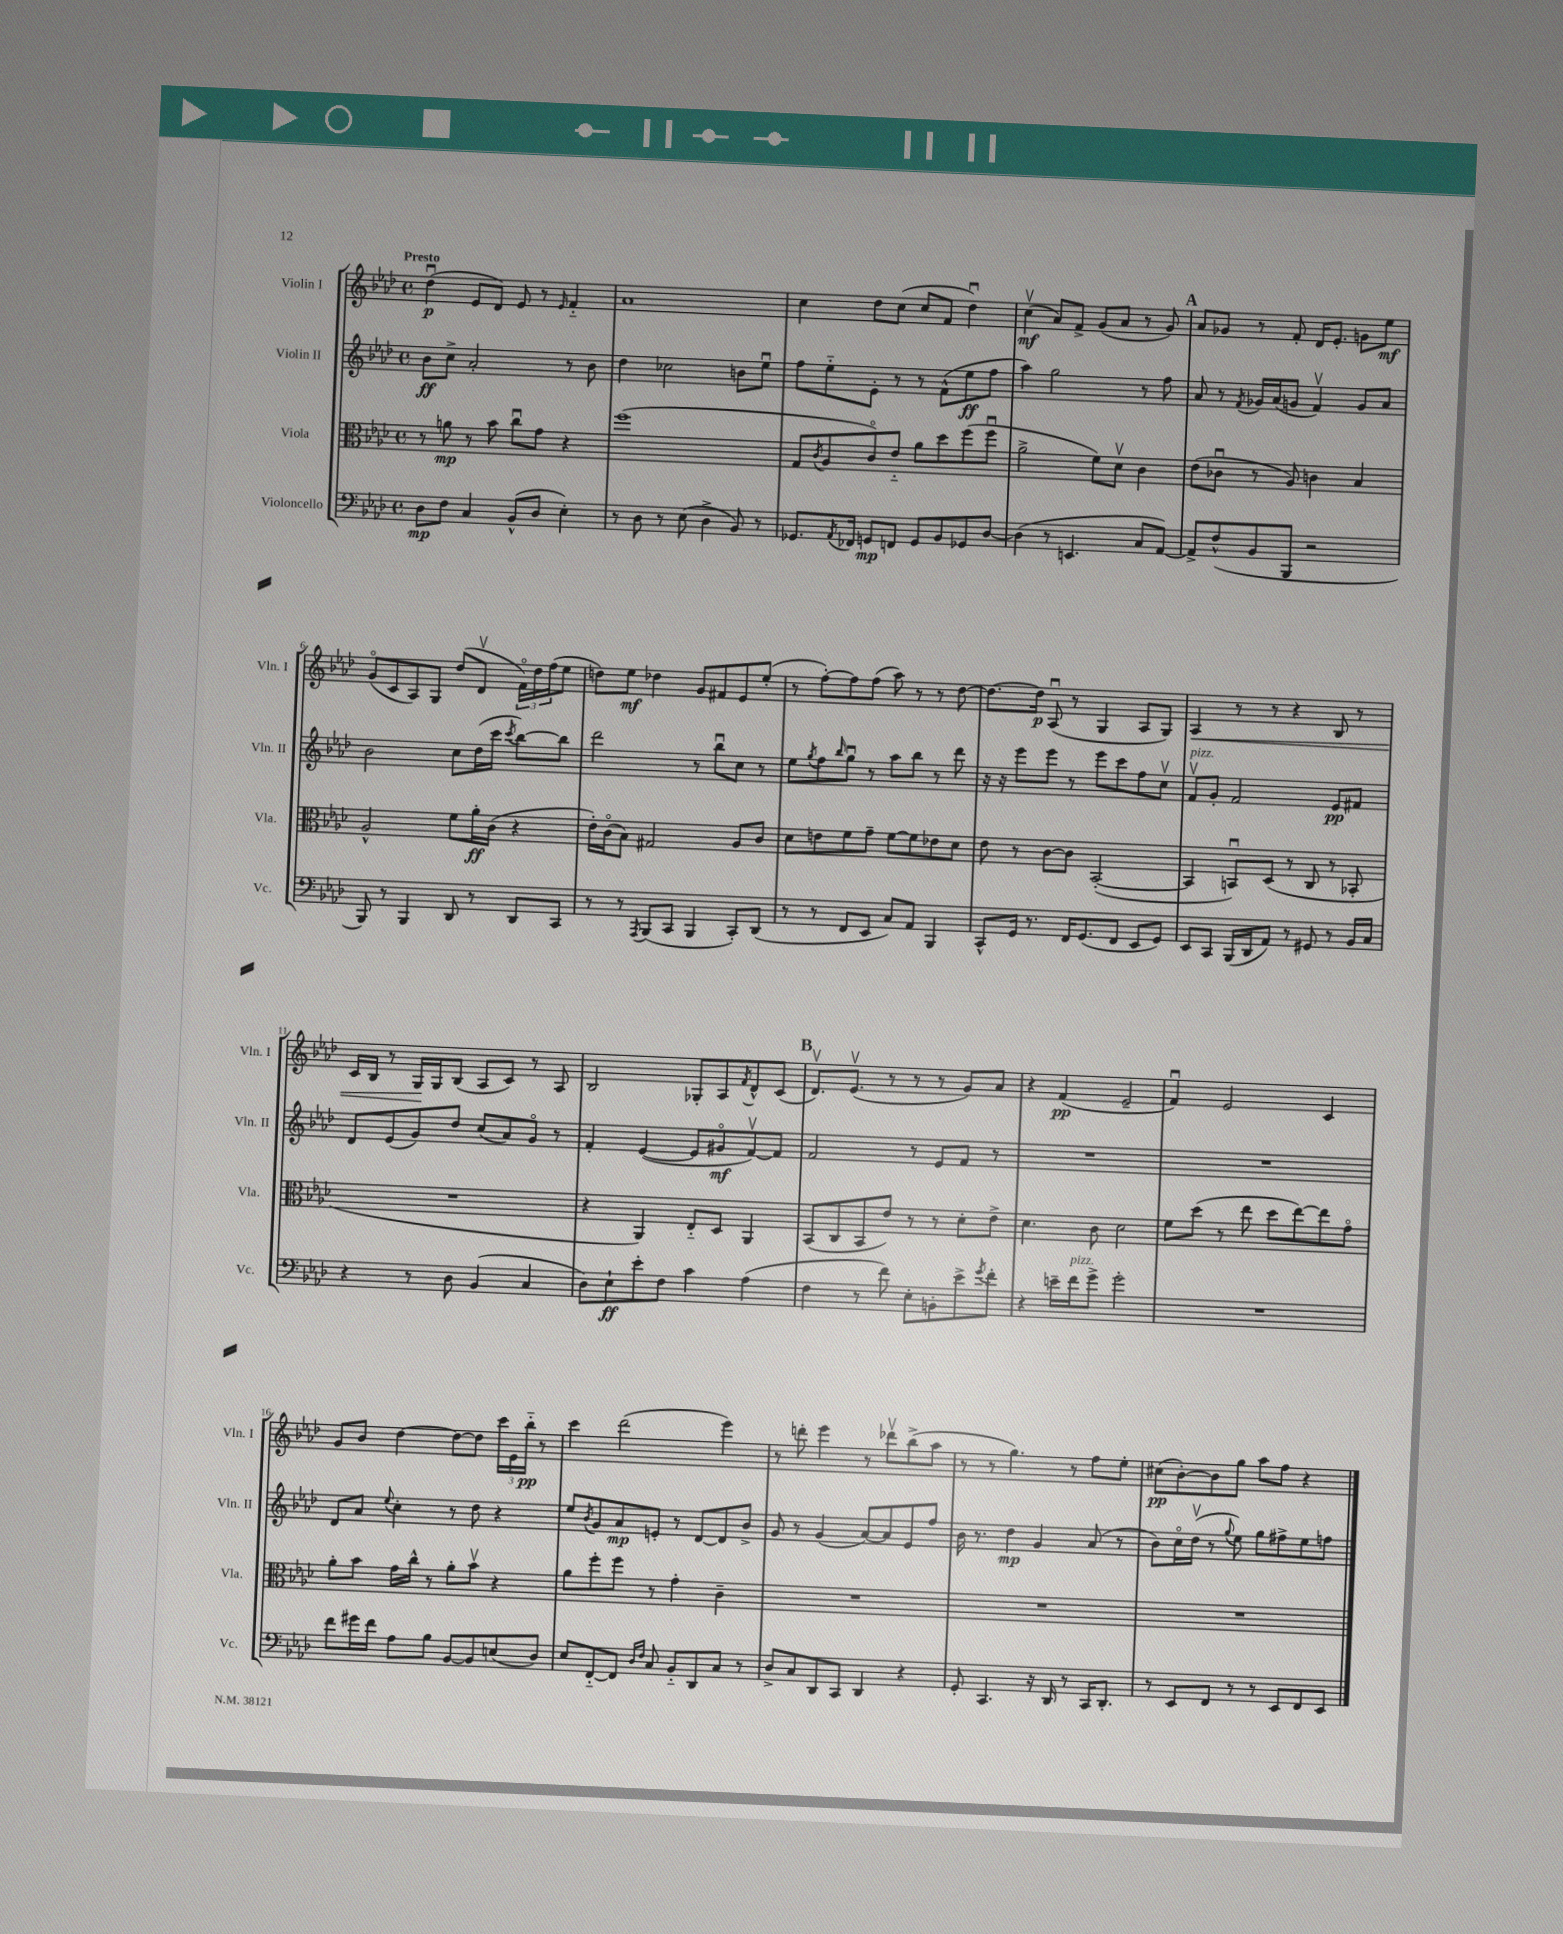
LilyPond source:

<<
\new StaffGroup <<
\new Staff = "s0" \with { instrumentName = "Violin I" shortInstrumentName = "Vln. I" } {
    \clef treble \key aes \major \defaultTimeSignature \time 4/4 \tempo "Presto"
    des''4\downbow\p( ees'8 des'8) ees'8 r8 \grace { ees'16 } f'4-_ |
    aes'1 |
    c''4 des''8 c''8( c''8 f'8 des''4\downbow) |
    c''4\upbow\mf( aes'8) f'8-> g'8( aes'8 r8 g'8) |
    \mark \markup { \bold "A" } aes'8 ges'8 r8 f'8-. des'16 ees'8.-. g'8 ees''8\mf |
    g'8\flageolet( c'8 aes8) g8 des''8( des'8\upbow \tuplet 3/2 { f'16\flageolet) des''16 f''16( } ees''8 |
    d''8) ees''8\mf des''4 g'8 fis'8 ees'8 ees''8-.( |
    r8 f''8~-.) f''8 f''8( aes''8) r8 r8 des''8~ |
    des''8.~ des''16\p aes8\downbow( r8 g4 aes8 g8) |
    aes4\< r8 r8 r4 bes8 r8 |
    c'16 bes16 r8 g16\! g16 bes8( aes8 c'8) r8 aes8 |
    bes2 ges8-. aes8 \acciaccatura { f'8 } des'8-^ c'8( |
    \mark \markup { \bold "B" } des'8.\upbow) ees'8.\upbow( r8 r8 r8 g'8) aes'8 |
    r4 f'4\pp( ees'2-- |
    f'4\downbow) ees'2 c'4 |
    g'8 bes'8 des''4~ des''8~ des''8 \tuplet 3/2 { c'''16 ees'16 bes''16-_\pp } r8 |
    c'''4 des'''2( ees'''4) |
    r8 d'''8-. ees'''4 r8 des'''8\upbow bes''8->( aes''8 |
    r8 r8 g''4.) r8 f''8 ees''8-. |
    cis''8\pp( bes'8~-.) bes'8 g''8 aes''8 f''8 r4 \bar "|." |
}
\new Staff = "s1" \with { instrumentName = "Violin II" shortInstrumentName = "Vln. II" } {
    \clef treble \key aes \major \defaultTimeSignature \time 4/4
    bes'8\ff c''8-> aes'2-. r8 bes'8 |
    des''4 ces''2 b'8 ees''8\downbow |
    f''8 ees''8-_ ees'8-. r8 r8 f'8-^( ees''8\ff f''8 |
    aes''4) g''2 r8 f''8 |
    \mark \markup { \bold "A" } aes'8 r8 \acciaccatura { f'8 } ges'16 aes'16( g'8 f'4\upbow) g'8 aes'8 |
    bes'2 c''8 des''16( c'''16 \acciaccatura { c'''8 } bes''8~) bes''8 |
    des'''2 r8 bes''8\downbow c''8 r8 |
    ees''8 \acciaccatura { g''8 } f''8 \grace { bes''16 } g''8\downbow r8 aes''8 bes''8 r8 des'''8 |
    r16 r16 ees'''8 ees'''8 r8 ees'''8 c'''8 f''8 c''8\upbow |
    f'8\upbow^\markup { \italic "pizz." } g'8-. f'2 ees'8\pp fis'8 |
    des'8 ees'8( g'8) des''8 c''8( aes'8) g'8\flageolet r8 |
    f'4-. ees'4~( ees'8 gis'8\flageolet\mf f'8~\upbow) f'8 |
    \mark \markup { \bold "B" } f'2 r8 ees'8 f'8 r8 |
    R1 |
    R1 |
    des'8 aes'8 \appoggiatura { ees''8 } c''4-. r8 des''8 r4 |
    ees''8 \acciaccatura { bes'8 } g'8 aes'8\mp e'8-. r8 des'8~ des'8 bes'8-> |
    g'8 r8 g'4( aes'8~) aes'8 ees'8 f''8 |
    bes'16 r8. des''4\mp g'4 aes'8( r8 |
    bes'8) c''16\flageolet des''16\upbow( r8 \appoggiatura { g''8 } ees''8) g''8 fis''8-> ees''8 f''8 \bar "|." |
}
\new Staff = "s2" \with { instrumentName = "Viola" shortInstrumentName = "Vla." } {
    \clef alto \key aes \major \defaultTimeSignature \time 4/4
    r8 a'8\mp r8 bes'8 c''8\downbow g'8 r4 |
    f''1( |
    g8 \acciaccatura { c'8 } aes8 c'8\flageolet) ees'8-_ aes'8 des''8 f''8( f''8\downbow |
    aes'2-> f'8) des'8\upbow c'4 |
    \mark \markup { \bold "A" } ees'8( ces'8\downbow r8 aes8) c'4 bes4 |
    aes2-^ f'8 aes'16-.\ff c'16( r4 |
    ees'16-.) c'16\flageolet( bes8) gis2 aes8 c'8 |
    des'8 e'8 f'8 g'8-- f'8~ f'8 ees'8 des'8 |
    ees'8 r8 c'8~ c'8 bes,2~-.( |
    bes,4 b,8\downbow) des8( r8 c8 r8 bes,8-. |
    R1 |
    r4 aes,4) ees8-_ des8 aes,4 |
    \mark \markup { \bold "B" } bes,8( c8 bes,8 ees'8) r8 r8 des'8-. ees'8-> |
    des'4. c'8 des'2 |
    f'8 des''8( r8 ees''8 des''8 ees''8~) ees''8 g'8\flageolet |
    aes'8-. bes'8 g'16 c''16-^ r8 aes'8-. bes'8\upbow r4 |
    aes'8 f''8-. f''8 r8 g'4-. c'4-- |
    R1 |
    R1 |
    R1 \bar "|." |
}
\new Staff = "s3" \with { instrumentName = "Violoncello" shortInstrumentName = "Vc." } {
    \clef bass \key aes \major \defaultTimeSignature \time 4/4
    des8\mp f8 c4 bes,8-^( des8 ees4-.) |
    r8 des8 r8 ees8( des4-> bes,8) r8 |
    ges,8. \acciaccatura { aes,8 } fes,16 g,8\mp f,8 g,8 bes,8 ges,8 des8~ |
    des4( r8 e,4. c8 aes,8~) |
    \mark \markup { \bold "A" } aes,8-> f8-^( bes,8 bes,,8 r2 |
    bes,,8) r8 bes,,4 des,8 r8 des,8 c,8 |
    r8 r8 \acciaccatura { aes,,8 } bes,,8( c,8 bes,,4 c,8-.) des,8( |
    r8 r8 f,8 ees,8 c8) aes,8 bes,,4 |
    c,8-^ g,16 r8. f,16 g,8.( f,8 ees,8 g,8) |
    ees,8 c,8 bes,,16( des,16 aes,8) r8 gis,8 r8 bes,16 c16 |
    r4 r8 des8 bes,4( c4 |
    des8) ees8-!\ff ees'8-. f8 c'4 aes4( |
    \mark \markup { \bold "B" } f4 r8 f'8) ees8-. b,8-. ees'8-> \acciaccatura { g'8 } f'8-. |
    r4 e'16-- f'16^\markup { \italic "pizz." } g'8-> g'2-. |
    R1 |
    f'8 gis'16 f'16 aes8 bes8 bes,8~ bes,8 e8( des8) |
    ees8 f,8~-_ f,8 \grace { des16 f16 } c8 bes,8-_ des,8 c8 r8 |
    des8-> c8 des,8 c,8 des,4 r4 |
    g,8-. c,4. r16 des,16 r8 c,16 des,8.-. |
    r8 ees,8 f,8 r8 r8 ees,8 f,8 ees,8 \bar "|." |
}
>>
>>
